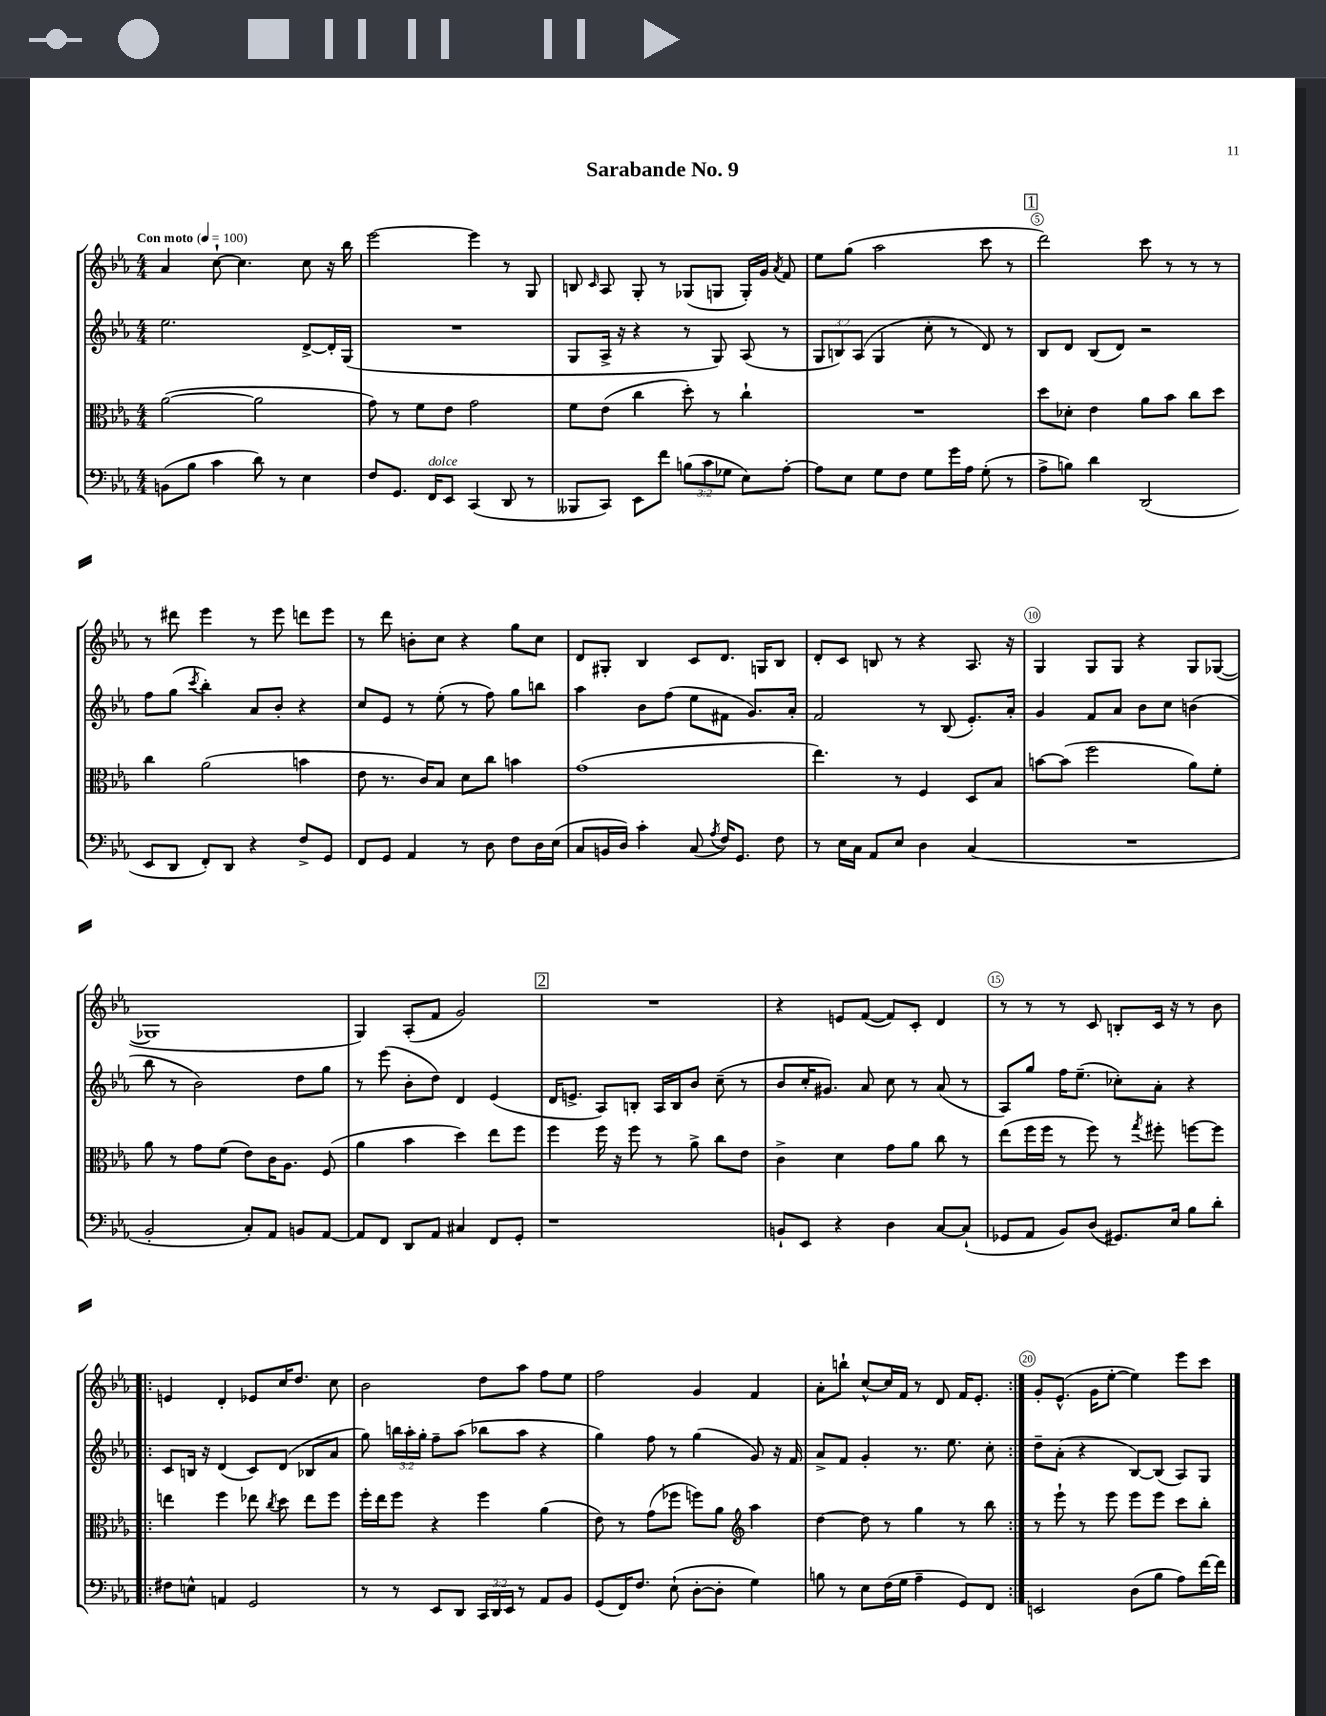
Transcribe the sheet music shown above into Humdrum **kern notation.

**kern	**kern	**kern	**kern
*part4	*part3	*part2	*part1
*staff4	*staff3	*staff2	*staff1
*clefF4	*clefC3	*clefG2	*clefG2
*k[b-e-a-]	*k[b-e-a-]	*k[b-e-a-]	*k[b-e-a-]
*M4/4	*M4/4	*M4/4	*M4/4
*MM100	*MM100	*MM100	*MM100
=1	=1	=1	=1
!	!	!	!LO:TX:a:B:t=Con moto
(8BBn\L	([2a-\	2.ee-\	4a-/
8B-\J	.	.	.
4c\	.	.	[8cc`\
.	.	.	4.cc\]
8d\)	2a-\]	.	.
8r	.	.	.
4E-\	.	[8d^/L	8cc\
.	.	16d'/L]	16r
.	.	(16G/JJ	16bb-\
=2	=2	=2	=2
8F/L	8g\)	1r	[2eee-\
8.GG/J	8r	.	.
.	8f\L	.	.
!LO:TX:a:i:t=dolce	!	!	!
16FF/KL	.	.	.
8EE-/J	8e-\J	.	.
(4CC/	2g\	.	4eee-\]
8DD/	.	.	8r
8r	.	.	8G/
=3	=3	=3	=3
8BBB--X/L	8f\L	8G/L	8Bn/
.	.	.	16qqc/
8CC/J)	(8e-\J	16A-^/Jk	8A-/
.	.	16r	.
8EE-\L	4cc\	4r	8G'/
8f\J	.	.	8r
(12Bn\L	8dd'\)	8r	(8G-X/L
12c\	.	.	.
.	8r	8G/)	8Gn/J
12G-X\J	.	.	.
8E-\L)	4cc`\	(8A-/	16G'/LL)
.	.	.	16g/JJ
.	.	.	8qa-/
[8A-'\J	.	8r	8f/
=4	=4	=4	=4
8A-\L]	1r	12G/L	8ee-\L
.	.	12Bn/)	.
8E-\J	.	.	(8gg\J
.	.	(12A-/J	.
8G\L	.	4G/	2aa-\
8F\J	.	.	.
8G\L	.	8cc'\	.
16g\L	.	8r	.
16A-\JJ	.	.	.
(8G'\	.	8d/)	8ccc\
8r	.	8r	8r
!!LO:REH:place=s1:t=1
=5	=5	=5	=5
8A-^\L	8dd\L	8B-/L	2ddd\)
8Bn\J)	8d-X'\J	8d/J	.
4d\	4e-\	(8B-/L	.
.	.	8d/J)	.
(2DD/	8a-\L	2r	8ccc\
.	8b-\J	.	8r
.	8cc\L	.	8r
.	8dd\J	.	8r
!!LO:LB:g=z
=6	=6	=6	=6
8EE-/L	4cc\	8ff\L	8r
8DD/J	.	(8gg\J	8ddd#X\
.	.	8qccc/	.
8FF'/L)	(2a-\	4bb-'\)	4eee-\
8DD/J	.	.	.
4r	.	8a-/L	8r
.	.	8b-'/J	8eee-\
8F^/L	4bn\	4r	8dddn\L
8GG/J	.	.	8eee-\J
=7	=7	=7	=7
8FF/L	8e-\	8cc/L	8r
8GG/J	8.r	8e-/J	8ddd\
4AA-/	.	8r	8bn'\L
.	16c/KL)	.	.
.	8B-/J	(8ee-'\	8cc\J
8r	8d\L	8r	4r
8D\	8cc\J	8ff\)	.
8F\L	4bn\	8gg\L	8gg\L
16D\L	.	8bbn\J	8cc\J
(16E-\JJ	.	.	.
=8	=8	=8	=8
8C/L	(1g	4aa-\	8d/L
16BBn/L	.	.	8G#X'/J
16D/JJ)	.	.	.
4c'\	.	8b-\L	4B-/
.	.	(8ff\J	.
(8C/	.	8ee-\L	8c/L
8qA-/	.	.	.
16F/KL)	.	8f#X\J	8.d/J
8.GG/J	.	.	.
.	.	8.g/L)	.
.	.	.	16Gn/KL
8F\	.	.	8B-/J
.	.	16a-'/Jk	.
=9	=9	=9	=9
8r	4.ee-\)	2f/	8d'/L
16E-\LL	.	.	8c/J
16C\JJ	.	.	.
8AA-/L	.	.	8Bn/
8E-/J	8r	.	8r
4D\	4F/	8r	4r
.	.	(8B-/	.
(4C/	8D/L	8.e-'/L)	8.A-/
.	8B-/J	.	.
.	.	16a-'/Jk	16r
=10	=10	=10	=10
1r	[8bn\L	4g/	4G/
.	(8b\J]	.	.
.	2ff\	8f/L	8G/L
.	.	8a-/J	8G/J
.	.	8b-\L	4r
.	.	8cc\J	.
.	8a-\L)	(4bn\	8G/L
.	8f'\J	.	([8G-X/J
!!LO:LB:g=z
=11	=11	=11	=11
2BB-'/	8a-\	8bb-\	1G-X]
.	8r	8r	.
.	8g\L	2b-\)	.
.	(8f\J	.	.
8C'/L)	8e-\L)	.	.
8AA-/J	16c\K	.	.
.	8.A-\J	.	.
8BBn/L	.	8dd\L	.
[8AA-/J	(8F/	8gg\J	.
=12	=12	=12	=12
8AA-/L]	4a-\	8r	4G/)
8FF/J	.	(8eee-\	.
8DD/L	4b-\	8b-'\L	(8A-'/L
8AA-/J	.	8dd\J)	8f/J
4C#X/	4dd\)	4d/	2g/)
8FF/L	8ee-\L	(4e-/	.
8GG'/J	8ff\J	.	.
!!LO:REH:place=s1:t=2
=13	=13	=13	=13
1r	4ff\	16d/KL	1r
.	.	8.en^/J	.
.	16ff\	8A-/L)	.
.	16r	.	.
.	8ff\	8Bn'/J	.
.	8r	16A-/LL	.
.	.	16B/J	.
.	8a-^\	8b-/J	.
.	8cc\L	(8cc~\	.
.	8e-\J	8r	.
=14	=14	=14	=14
8BBn`/L	4c^\	8b-/L	4r
8EE-/J	.	16cc'/K	.
.	.	8.g#X/J)	.
4r	4d\	.	8en/L
.	.	8a-/	([8f/J
4D\	8g\L	8cc\	8f/L])
.	8a-\J	8r	8c'/J
[8C/L	8cc\	(8a-/	4d/
(8C`/J]	8r	8r	.
=15	=15	=15	=15
8GG-X/L	(8ee-\L	8A-/L)	8r
8AA-/J	16ff\L	8gg/J	8r
.	16ff\JJ	.	.
8BB-/L)	8r	16ff\KL	8r
.	.	(8.ee-~\J	.
(8D/J	8ff\)	.	8c/
8.GG#X/L)	8r	8cc-X'\L)	8Bn'/L
.	8qgg/	.	.
.	8ff#X'\	8a-'\J	16c/Jk
16E-/Jk	.	.	16r
8B-\L	[8ffn\L	4r	8r
8d'\J	8ff\J]	.	8b-\
!!LO:LB:g=z
=16!|:	=16!|:	=16!|:	=16!|:
8F#X\L	4een\	8c/L	4en/
8En^^\J	.	16Bn/Jk	.
.	.	16r	.
4AAn/	4ff\	(4d/	4d'/
2GG/	8ee-X\	8c/L)	8e-X/L
.	8qcc/	.	.
.	8dd\	(8d/J	16cc/K
.	.	.	8.dd/J
.	8ee-\L	8B-X/L	.
.	8ff\J	8a-/J	8cc\
=17	=17	=17	=17
8r	16ff'\LL	8gg\)	2b-\
.	16ee-\J	.	.
8r	8ff\J	24bbn\LL	.
.	.	24aa-'\	.
.	.	24gg'\JJ	.
8EE-/L	4r	8ff~\L	.
8DD/J	.	(8aa-\J	.
24CC/LL	4ff\	8bb-X\L	8dd\L
24DD/	.	.	.
24EE-/JJ	.	.	.
8r	.	8aa-\J	8aa-\J
8AA-/L	(4a-\	4r	8ff\L
8BB-/J	.	.	8ee-\J
=18	=18	=18	=18
(8GG/L	8e-\)	4gg\)	2ff\
16FF/K)	8r	.	.
8.F/J	.	.	.
.	(8g\L	8ff\	.
(8E-`\	8ff-X\J	8r	.
[8D'\L	8ffn\L)	(4gg\	4g/
8D'\J]	8a-\J	.	.
*	*clefG2	*	*
4G\)	4aa-\	8g/)	4f/
.	.	16r	.
.	.	16f/	.
=19	=19	=19	=19
8Bn\	[4dd\	8a-^/L	8a-'\L
8r	.	8f/J	8bbn`\J
8E-\L	8dd\]	4g'/	[8cc^^/L
(16F\L	8r	.	16cc/L]
16G\JJ	.	.	16f/JJ
4A-~\	4gg\	8.r	8r
.	.	.	8d/
.	.	8.ee-\	.
8GG/L)	8r	.	16f/KL
.	.	.	8.e-'/J
8FF/J	8bb-\	8cc'\	.
=20:|!	=20:|!	=20:|!	=20:|!
2EEn/	8r	8dd~\L	8g'/L
.	8eee-`\	(8a-'\J	(8.e-^^/J
.	8r	4r	.
.	.	.	16g\KL
.	8eee-\	.	[8ee-'\J
(8D\L	8eee-\L	[8B-/L)	4ee-\])
8B-\J	8eee-\J	(8B-/J]	.
8A-\L)	8ccc\L	8A-/L)	8eee-\L
[16f\L	8bb-'\J	8G/J	8ccc\J
16f\JJ]	.	.	.
==	==	==	==
*-	*-	*-	*-
